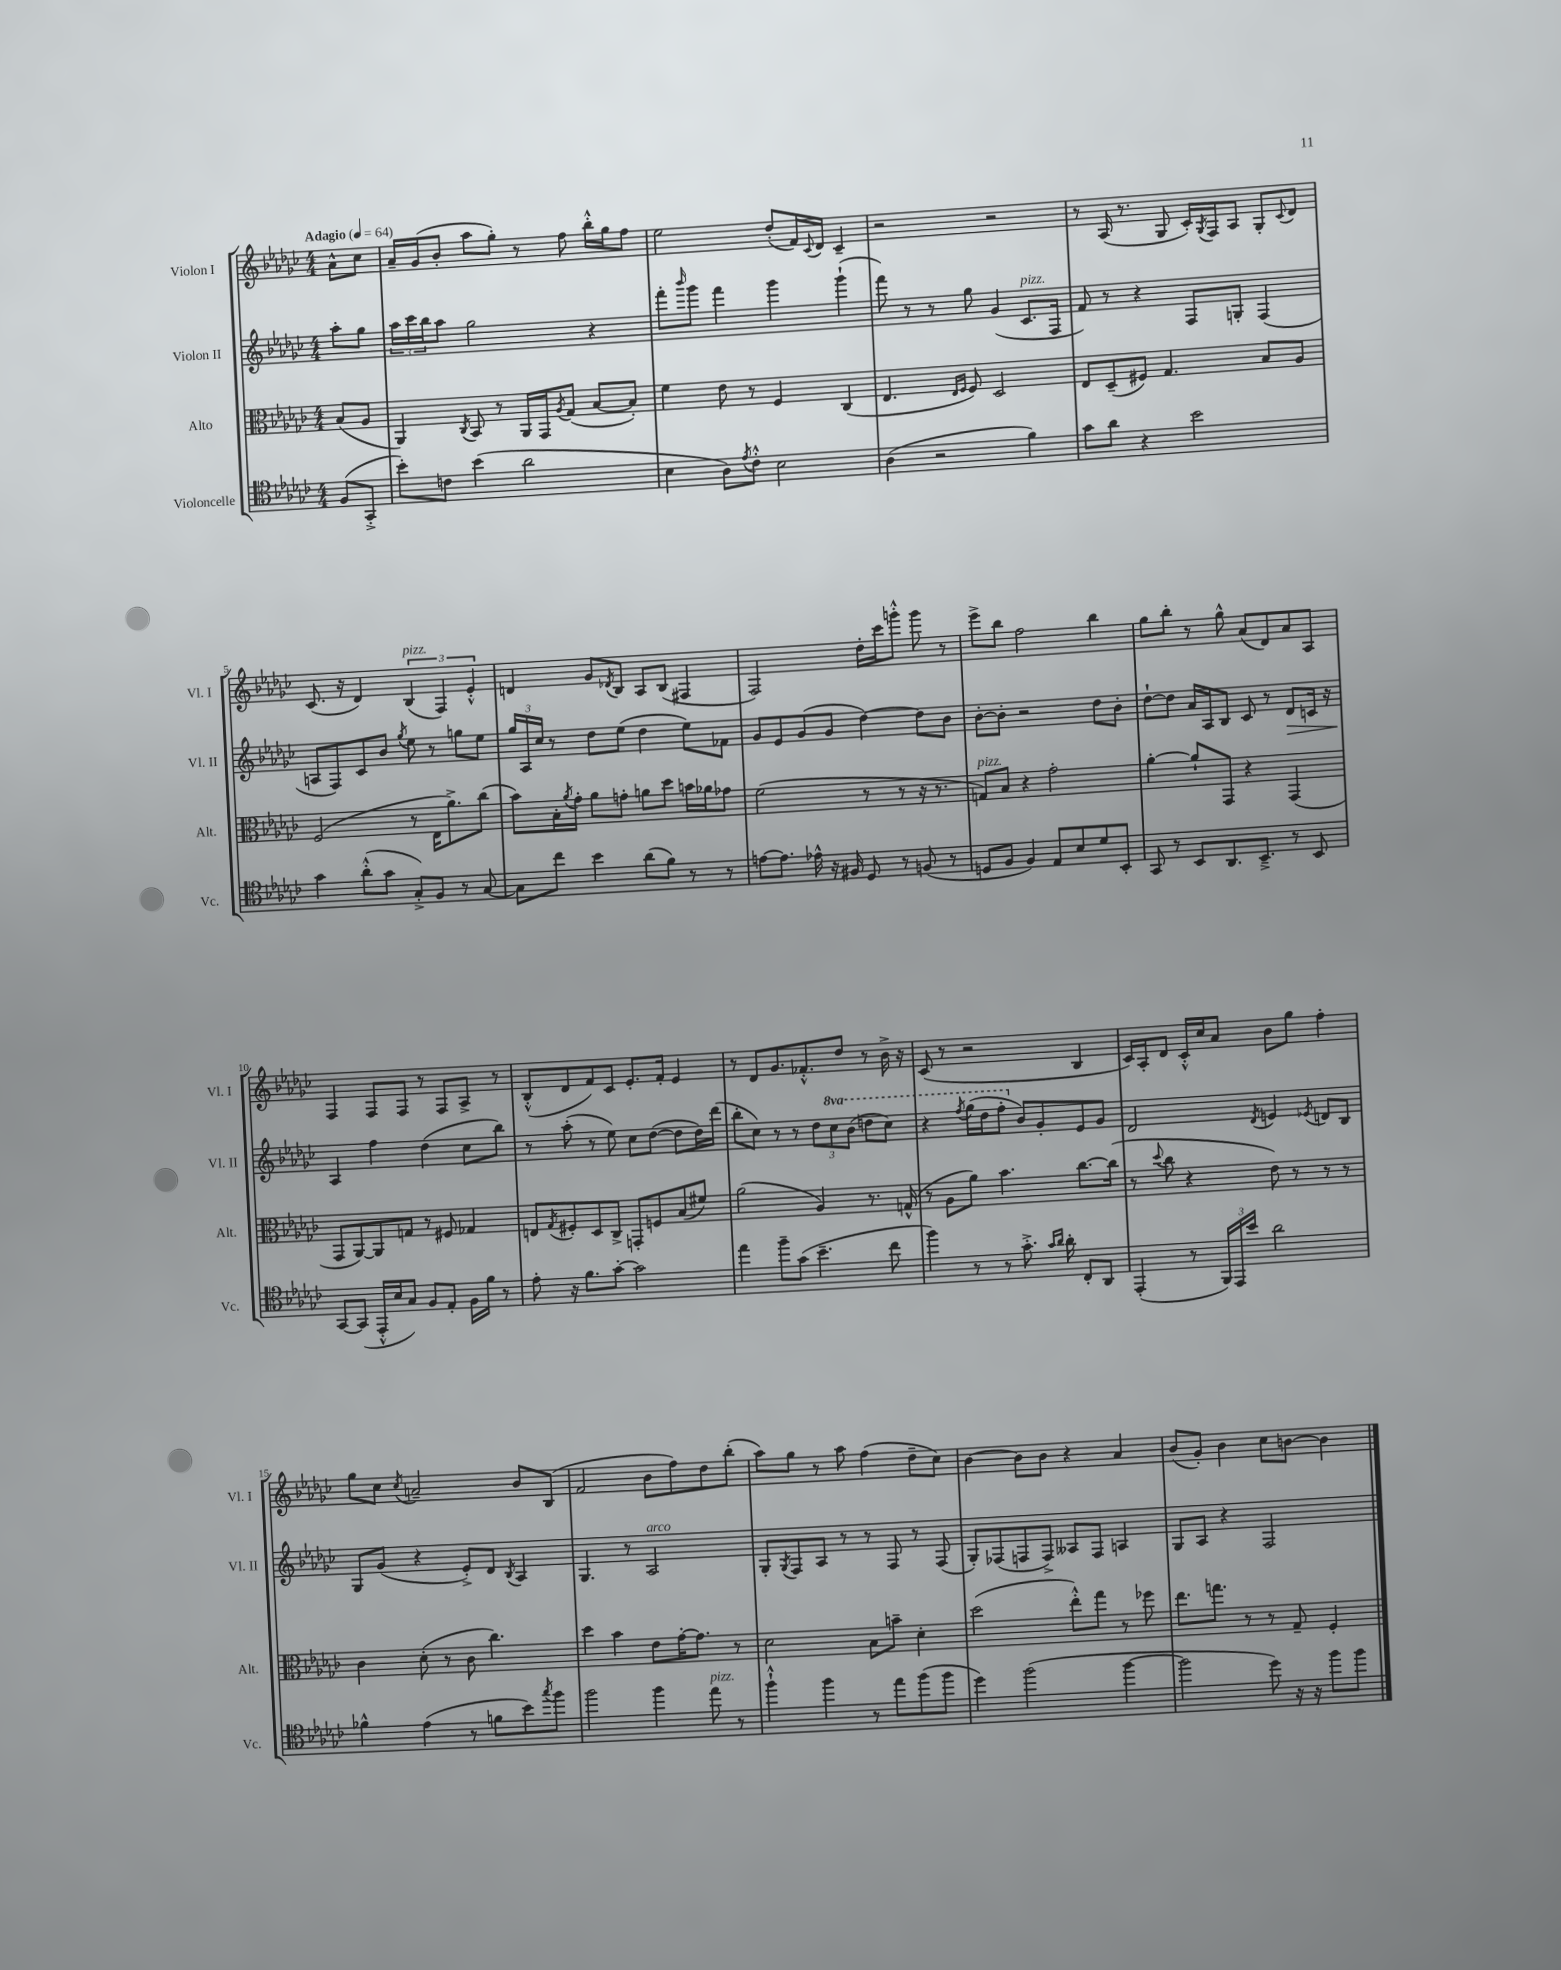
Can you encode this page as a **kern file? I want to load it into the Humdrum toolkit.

**kern	**kern	**kern	**kern
*staff4	*staff3	*staff2	*staff1
*clefC4	*clefC3	*clefG2	*clefG2
*k[b-e-a-d-g-c-]	*k[b-e-a-d-g-c-]	*k[b-e-a-d-g-c-]	*k[b-e-a-d-g-c-]
*M4/4	*M4/4	*M4/4	*M4/4
*MM64	*MM64	*MM64	*MM64
(8F	(8B-	8aa-'	8a-^^
8GG-'^	8A-	8gg-	8cc-
=	=	=	=
8b-')	4AA-)	24aa-	16a-~
.	.	24ccc-	.
.	.	.	(16g-
.	.	24bb-	.
8c	.	8aa-	8b-'
.	8qC-	.	.
(4b-	8BB-	2gg-	8aa-
.	8r	.	8gg-')
2a-	16AA-	.	8r
.	16GG-	.	.
.	8qA-	.	.
.	(8G-	.	8ff
.	[8B-	4r	16bb-'^^
.	.	.	16gg-
.	8B-'])	.	8ff
=	=	=	=
4B-	4f	8fff'	2ee-
.	.	16qqbbb-	.
.	.	8ggg-	.
8A-)	8e-	4fff	.
8qe-	.	.	.
8c-'^^	8r	.	.
2B-	4F	4ggg-	(8dd-'
.	.	.	16f)
.	.	.	8qqc-
.	.	.	16d-
.	(4C-	(4ggg-`	4c-~
=	=	=	=
(4A-	4.E-	8fff)	2r
.	.	8r	.
2r	.	8r	.
.	16qqE-	.	.
.	16qqF	.	.
.	8F)	8gg-	.
.	2D-	(4g-	2r
4f)	.	8.c-	.
.	.	16F	.
=	=	=	=
8g-	8E-	8f)	8r
8a-	(8D-~	8r	(16A-
.	.	.	8.r
4r	8F#)	4r	.
.	4.G-	.	8G-
2b-	.	8F	16c-')
.	.	.	8qG-
.	.	.	16F
.	.	8G'	8A-
.	8B-	(4F	8G-'
.	.	.	8qqc-
.	8A-	.	8d-
=	=	=	=
4g-	(2F	8A	(8.c-
.	.	8F)	.
.	.	.	16r
(8a-'^^	.	8c-	4d-)
8g-	.	8b-	.
.	.	8qgg-	.
8G-'^)	8r	8ee-	(6B-
8F	16E-	8r	.
.	.	.	6F)
.	8.a-^)	.	.
8r	.	8gg	.
.	.	.	6e-'^^
[8G-	(8cc-	8ee-	.
=	=	=	=
8G-]	8b-)	24gg-	4d
.	.	24A-	.
.	.	24cc-	.
8cc-	16B-'	8r	.
.	8qa-	.	.
.	16g-'	.	.
4b-	8a-	8dd-	8g-
.	.	.	8qd-
.	8g'	(8ee-	8B-
(8a-	8a	4dd-	8A-
8f)	8dd-	.	(8B-
8r	16b	8ee-)	4F#
.	16a-	.	.
8r	8g-	8f-	.
=	=	=	=
[8e	(2f	8g-	2F)
8.e]	.	8e-	.
.	.	(8g-	.
16e-^^	.	.	.
16r	.	8g-	.
16F#	.	.	.
8D-	8r	[4dd-)	16dd-'
.	.	.	16ccc-
8r	8r	.	8ggg'^^
(8F	16r	8dd-]	8ggg
.	8.r	.	.
8r	.	8b-	8r
=	=	=	=
8D	8G)	[8b-'	8eee-^
8F	8B-	8b-']	8bb-
4F)	4r	2r	2ff
8E-	2g-'	.	.
8B-	.	.	.
8d-	.	8dd-	4bb-
8BB-'	.	8b-'	.
=	=	=	=
8GG-	[4a-'	[8dd-`	8gg-
8r	.	8dd-]	8bb-'
8BB-	8a-`]	16a-	8r
.	.	16A-	.
8.AA-	8GG-	8B-	8gg-^^
.	4r	8c-	(8a-
8.BB-~^	.	.	.
.	.	8r	8d-)
8r	(4GG-	8d-	8a-
8BB-	.	16c	8A-
.	.	16r	.
=	=	=	=
[8GG-	8GG-	4A-	4F
(8GG-]	[8AA-)	.	.
16EE-'^^	8AA-]	4ff	8F
16B-	.	.	.
8G-)	8G	.	8F
8F	8r	(4dd-	8r
8E-'	8F#	.	8F
16F	4G-	8cc-	8A-^
16f	.	.	.
8r	.	8bb-)	8r
=	=	=	=
8e-'	8E	8r	(8B-'^^
.	8qG-	.	.
16r	8F#'	(8aa-'	8d-
8.f	.	.	.
.	8D-	8r	8f)
[8g-'	8C-^	8ee-)	8c-
2g-]	8GG'	8cc-	8.e-'
.	8F	([8dd-	.
.	.	.	16f'
.	(8B-	8dd-]	4e-
.	8f#)	16dd-)	.
.	.	(16ddd-	.
=	=	=	=
4ee-	(2a-	8bb-'	8r
.	.	8cc-)	8d-
8ff~	.	8r	8.g-
(8g-	.	8r	.
.	.	.	8.f-'^^
4.b-~	4A-)	12dd-	.
.	.	12ccc-	.
.	.	.	8dd-
.	.	(12bb-	.
.	8.r	8ddd	8r
8cc-	.	8ccc-)	16b-^
.	(16G^^	.	16r
=	=	=	=
4ff)	8r	4r	(8c-
.	8A-	.	8r
.	.	8qfff	.
8r	8a-)	(16ggg-	2r
.	.	16ddd-	.
8r	4.b-	8fff'	.
8.g-'^	.	8b-)	.
.	.	8g-'	.
16qqg-	.	.	.
16qqa-	.	.	.
16a-'	.	.	.
8C-'	[8.cc-	8e-	4B-
8AA-	.	8g-	.
.	(16cc-]	.	.
=	=	=	=
(4EE-'	8r	2d-	16c-)
.	.	.	16A-'
.	8qqdd-	.	.
.	8cc-	.	8d-
8r	4r	.	16c-'^^
.	.	.	16cc-
24FF)	.	.	8a-
24EE-	.	.	.
24b-	.	.	.
.	.	8qd-	.
2a-	8e-)	4e	8b-
.	8r	.	8gg-
.	.	8qe-	.
.	8r	8d	4ff'
.	8r	8B-	.
=	=	=	=
4f-^^	4c-	8G-	8gg-
.	.	(8g-	8cc-
.	.	.	8qcc-
(4e-	(8d-'	4r	2a~
.	8r	.	.
8r	8c-	8e-'^)	.
8f	4.cc-)	8d-	.
.	.	8qB-	.
8b-)	.	4A-	8b-
8qgg-	.	.	.
8ff	.	.	(8B-
=	=	=	=
2ff	4dd-	4.G-	2f
.	4b-	.	.
.	.	8r	.
4ff	8e-	2A-	8b-
.	[16g-'	.	8ff)
.	8.g-]	.	.
8ee-	.	.	8dd-
8r	8r	.	(8bb-'
=	=	=	=
4ff`^^	2d-	8G-'	8aa-)
.	.	8qG-	.
.	.	8F	8gg-
4ff	.	8A-	8r
.	.	8r	8aa-
8r	8B-	8r	(4ff
8ee-	8b~	8F	.
(8ff	4d-'	8r	8dd-~
8ff	.	(8F	8cc-)
=	=	=	=
4dd-)	(2dd-	8G-')	[4b-
.	.	(8F-	.
(2ff	.	8F	8b-]
.	.	8F^)	8b-
.	8ee-'^^)	8A--	4r
.	8gg-	8F	.
[4ff	8r	4A	4a-
.	8ff-	.	.
=	=	=	=
2ff]	8.ee-	8G-	(8b-
.	.	8A-	8g-')
.	8.gg	.	.
.	.	4r	4b-
.	8r	.	.
8dd-)	8r	2F	8cc-
16r	8G-~	.	[8b
16r	.	.	.
8ff	4F'	.	4b]
8ff	.	.	.
==	==	==	==
*-	*-	*-	*-
